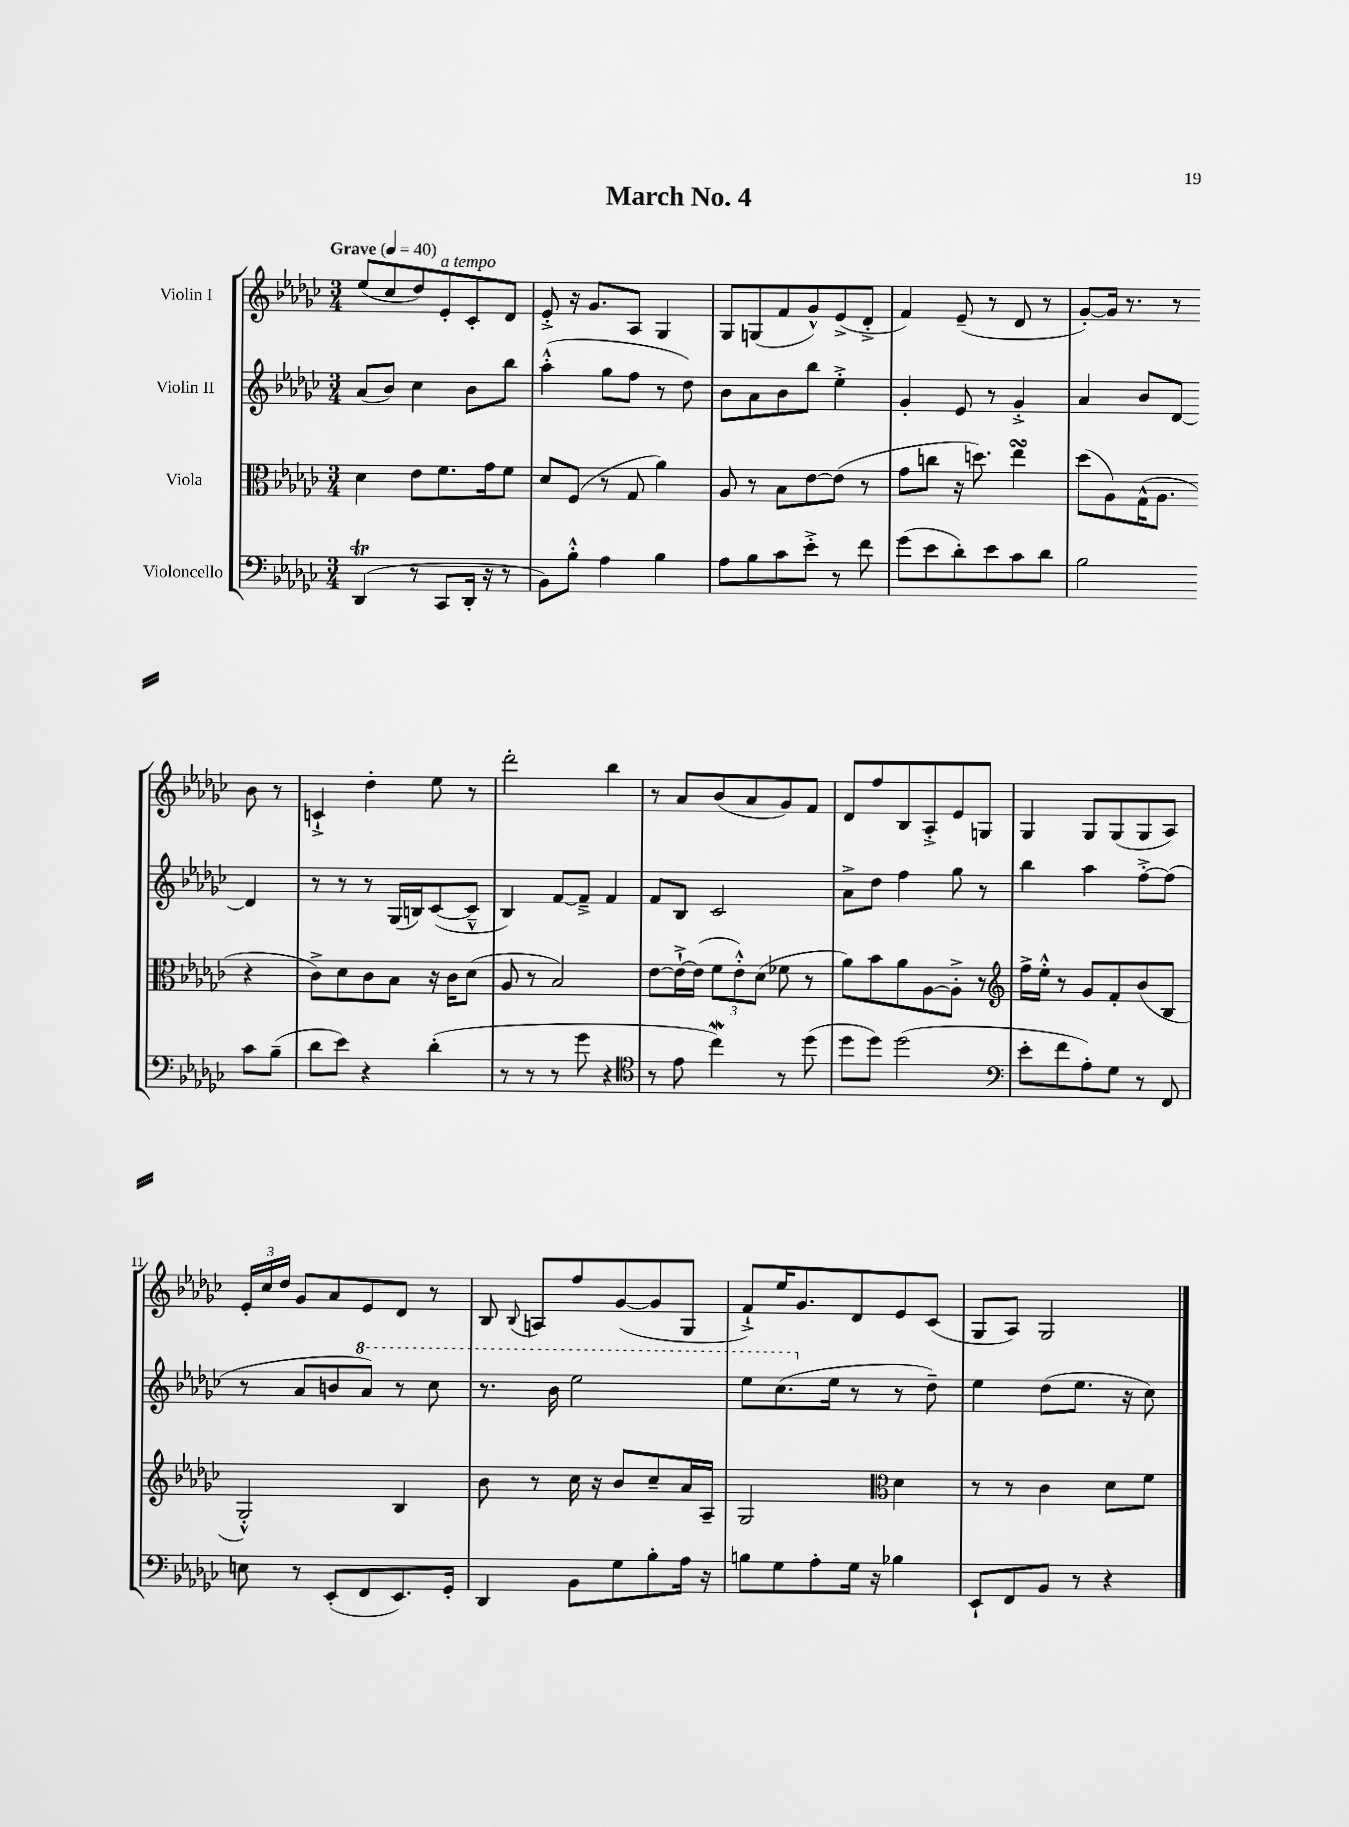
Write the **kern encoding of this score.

**kern	**kern	**kern	**kern
*staff4	*staff3	*staff2	*staff1
*clefF4	*clefC3	*clefG2	*clefG2
*k[b-e-a-d-g-c-]	*k[b-e-a-d-g-c-]	*k[b-e-a-d-g-c-]	*k[b-e-a-d-g-c-]
*M3/4	*M3/4	*M3/4	*M3/4
*MM40	*MM40	*MM40	*MM40
(4DD-	4d-	(8a-	(8ee-
.	.	8b-)	8cc-
8r	8e-	4cc-	8dd-)
8CC-	8.f	.	8e-'
16DD-'	.	8b-	8c-'
16r	16g-	.	.
8r	8f	8bb-	8d-
=	=	=	=
8BB-)	8d-	(4aa-'^^	8e-'^
8B-'^^	(8F	.	16r
.	.	.	8.g-
4A-	8r	8gg-	.
.	8G-	8ff	8A-
4B-	4a-)	8r	4G-
.	.	8dd-)	.
=	=	=	=
8A-	8A-	8b-	8G-
8B-	8r	8a-	(8G
8c-	8B-	8b-	8f
8e-'^	[8e-	8bb-	8g-^^)
8r	(8e-]	4ee-'^	(8e-^
8f	8r	.	8d-'^
=	=	=	=
(8g-	8g-	4g-'	4f)
8e-	8cc	.	.
8d-')	16r	8e-	(8e-~
.	8.dd)	.	.
8e-	.	8r	8r
8c-	4ee-	4g-'^	8d-
8d-	.	.	8r
=	=	=	=
2B-	(8dd-	4a-	[8g-')
.	8A-)	.	16g-]
.	.	.	8.r
.	(16G-^^	8b-	.
.	8.A-	.	.
.	.	[8d-	8r
8c-	4r	4d-]	8b-
(8B-~	.	.	8r
=	=	=	=
8d-	8c-^)	8r	4c`^
8e-)	8d-	8r	.
4r	8c-	8r	4dd-'
.	8B-	(16G-	.
.	.	16B)	.
(4d-'	16r	([8c-	8ee-
.	16c-	.	.
.	(8d-	8c-~^^]	8r
=	=	=	=
8r	8A-	4B-)	2ddd-'
8r	8r	.	.
8r	2B-)	[8f	.
8g-	.	8f~^]	.
4r	.	4f	4bb-
=	=	=	=
*clefC4	*	*	*
8r	[8e-	8f	8r
8e-	16e-`^_	8B-	8a-
.	(16e-]	.	.
4cc-)	12f	2c-	(8b-
.	12e-'^^)	.	.
.	.	.	8a-
.	(12d-	.	.
8r	8f-	.	8g-)
(8dd-	8r	.	8f
=	=	=	=
8dd-	8a-)	8a-^	8d-
8dd-)	8b-	8dd-	8ff
(2dd-	8a-	4ff	8B-
.	[8A-	.	8A-'^
.	8A-'^]	8gg-	8e-
.	8r	8r	8G
=	=	=	=
*clefF4	*clefG2	*	*
8e-'	16ff^	4bb-	4G-
.	16ee-'^^	.	.
8f	8r	.	.
8A-')	8g-	4aa-	8G-
8G-	8f'	.	(8G-
8r	(8b-	[8ff'^	8G-
8FF	8B-	(8ff]	8A-)
=	=	=	=
8E	2G-'^^)	8r	24e-'
.	.	.	24cc-
.	.	.	24dd-
8r	.	8a-	8g-
(8EE-'	.	8b	8a-
8FF	.	8aa-)	8e-
8.EE-)	4B-	8r	8d-
.	.	8ccc-	8r
16GG-'	.	.	.
=	=	=	=
4DD-	8b-	8.r	8B-
.	.	.	8qqB-
.	8r	.	8A
.	.	16bb-	.
8BB-	16cc-	2eee-	8ff
.	16r	.	.
8G-	8b-	.	([8g-
8B-'	8cc-~	.	8g-]
16A-	16a-	.	8G-
16r	16A-~	.	.
=	=	=	=
8B	2G-	8eee-	8f`^)
8G-	.	(8.ccc-	16ee-
.	.	.	8.g-
8A-'	.	.	.
.	.	16ee-	.
16G-	.	8r	8d-
16r	.	.	.
*	*clefC3	*	*
4B-	4d-	8r	8e-
.	.	8dd-~)	(8c-
=	=	=	=
8EE-`	8r	4ee-	8G-
8FF	8r	.	8A-)
8BB-	4c-	(8dd-	2G-
8r	.	8.ee-	.
4r	8d-	.	.
.	.	16r	.
.	8f	8cc-)	.
==	==	==	==
*-	*-	*-	*-
